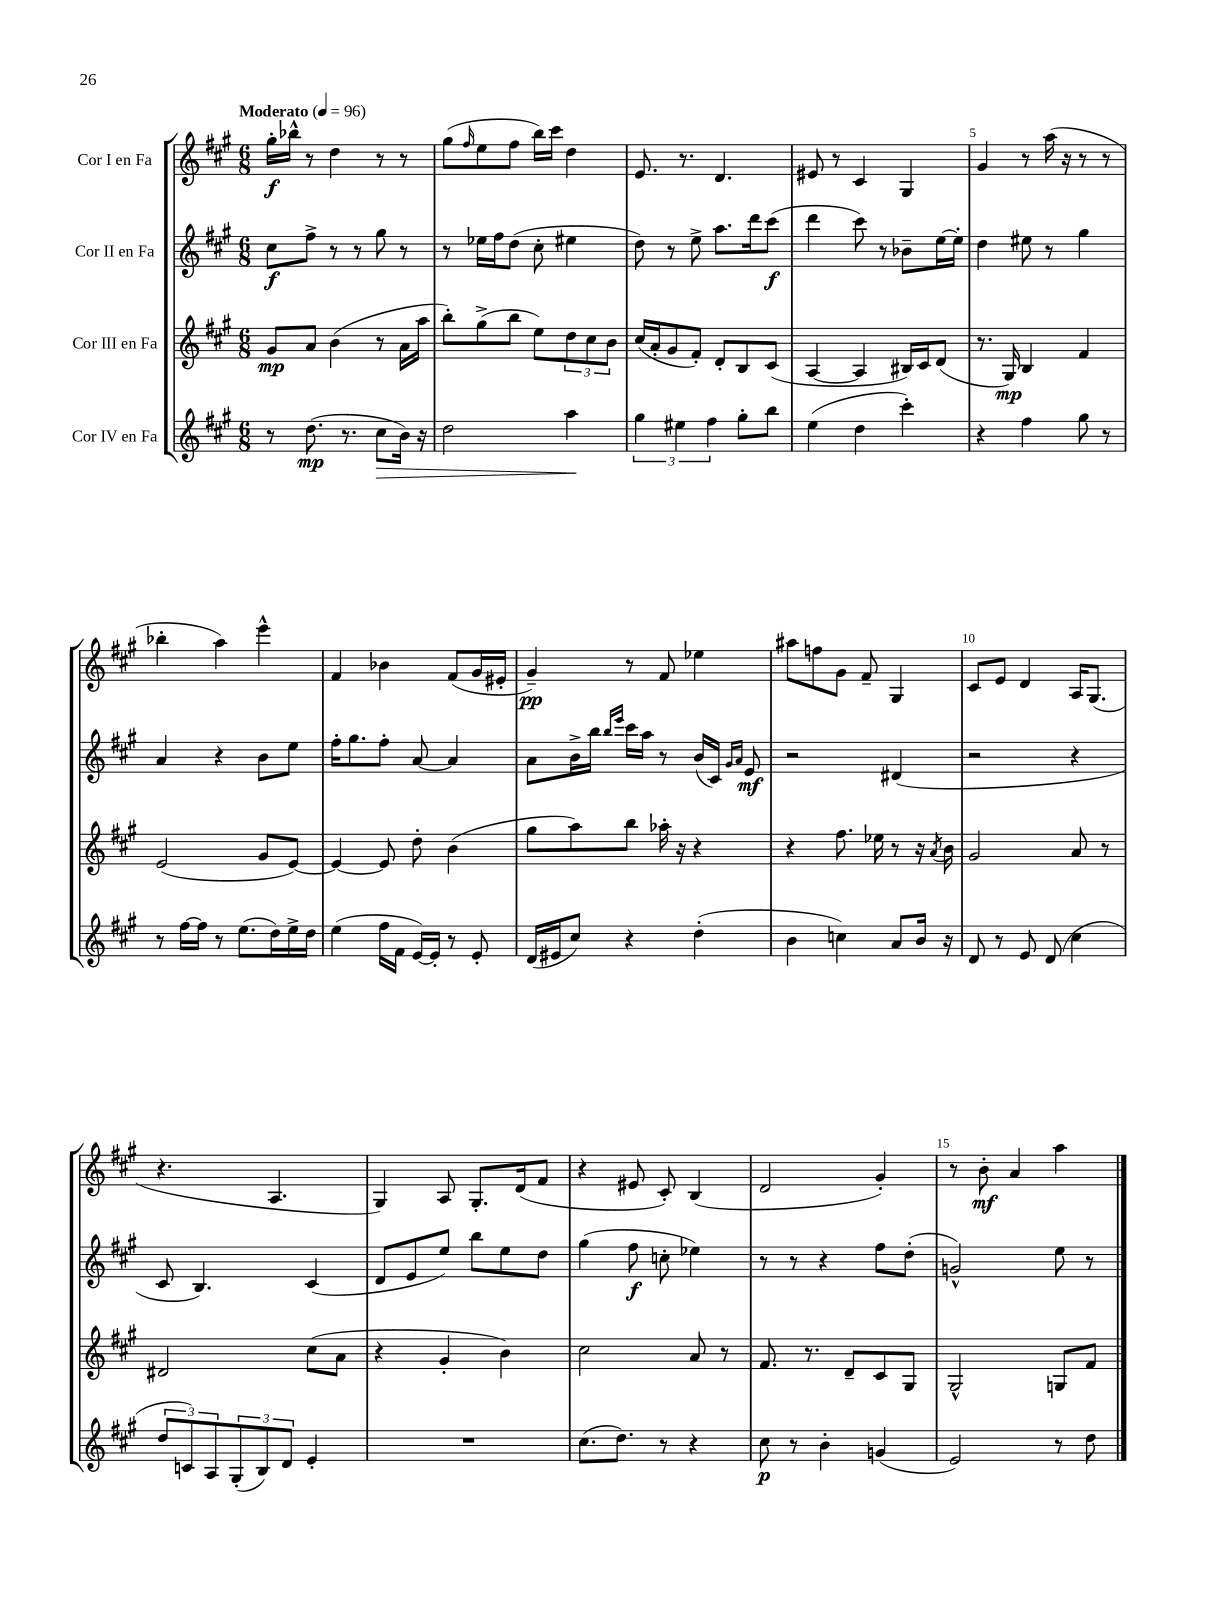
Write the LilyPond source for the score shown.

<<
\new StaffGroup <<
\new Staff = "s0" \with { instrumentName = "Cor I en Fa" } {
    \clef treble \key a \major \numericTimeSignature \time 6/8 \tempo "Moderato" 4 = 96
    gis''16-.\f bes''16-^ r8 d''4 r8 r8 |
    gis''8( \grace { fis''16 } e''8 fis''8 b''16) cis'''16 d''4 |
    e'8. r8. d'4. |
    eis'8 r8 cis'4 gis4 |
    gis'4 r8 a''16( r16 r8 r8 |
    bes''4-. a''4) e'''4-^ |
    fis'4 bes'4 fis'8( gis'16 eis'16-. |
    gis'4--\pp) r8 fis'8 ees''4 |
    ais''8 f''8 gis'8 fis'8-- gis4 |
    cis'8 e'8 d'4 a16 gis8.( |
    r4. a4. |
    gis4) a8 gis8.-. d'16( fis'8 |
    r4 eis'8 cis'8-.) b4( |
    d'2 gis'4-.) |
    r8 b'8-.\mf a'4 a''4 \bar "|." |
}
\new Staff = "s1" \with { instrumentName = "Cor II en Fa" } {
    \clef treble \key a \major \numericTimeSignature \time 6/8
    cis''8\f fis''8-> r8 r8 gis''8 r8 |
    r8 ees''16 fis''16 d''8( cis''8-. eis''4 |
    d''8) r8 e''8-> a''8. d'''16 cis'''8\f( |
    d'''4 cis'''8) r8 bes'8-- e''16~ e''16-. |
    d''4 eis''8 r8 gis''4 |
    a'4 r4 b'8 e''8 |
    fis''16-. gis''8. fis''8-. a'8~ a'4 |
    a'8 b'16-> b''16 \grace { b''16 e'''16 } cis'''16 a''16 r8 b'16( cis'16) \grace { gis'16 a'16 } e'8\mf |
    r2 dis'4( |
    r2 r4 |
    cis'8 b4.) cis'4( |
    d'8 e'8 e''8) b''8 e''8 d''8 |
    gis''4( fis''8\f c''8-. ees''4) |
    r8 r8 r4 fis''8 d''8-.( |
    g'2-^) e''8 r8 \bar "|." |
}
\new Staff = "s2" \with { instrumentName = "Cor III en Fa" } {
    \clef treble \key a \major \numericTimeSignature \time 6/8
    gis'8\mp a'8 b'4( r8 a'16 a''16 |
    b''8-.) gis''8->( b''8 e''8) \tuplet 3/2 { d''8 cis''8 b'8 } |
    cis''16( a'16-. gis'8 fis'8-.) d'8-. b8 cis'8( |
    a4~ a4 bis16) cis'16 d'8( |
    r8. gis16\mp) b4 fis'4 |
    e'2( gis'8 e'8~) |
    e'4~ e'8 d''8-. b'4( |
    gis''8 a''8) b''8 aes''16-. r16 r4 |
    r4 fis''8. ees''16 r8 r16 \acciaccatura { a'8 } b'16 |
    gis'2 a'8 r8 |
    dis'2 cis''8( a'8 |
    r4 gis'4-. b'4) |
    cis''2 a'8 r8 |
    fis'8. r8. d'8-- cis'8 gis8 |
    gis2-^ g8 fis'8 \bar "|." |
}
\new Staff = "s3" \with { instrumentName = "Cor IV en Fa" } {
    \clef treble \key a \major \numericTimeSignature \time 6/8
    r8 d''8.\mp( r8. cis''8\> b'16) r16 |
    d''2 a''4\! |
    \tuplet 3/2 { gis''4 eis''4 fis''4 } gis''8-. b''8 |
    e''4( d''4 cis'''4-.) |
    r4 fis''4 gis''8 r8 |
    r8 fis''16~ fis''16 r8 e''8.( d''16) e''16-> d''16 |
    e''4( fis''16 fis'16 e'16~) e'16-. r8 e'8-. |
    d'16( eis'16 cis''8) r4 d''4-.( |
    b'4 c''4) a'8 b'16 r16 |
    d'8 r8 e'8 d'8( cis''4 |
    \tuplet 3/2 { d''8 c'8) a8 } \tuplet 3/2 { gis8-.( b8) d'8 } e'4-. |
    R2. |
    cis''8.( d''8.) r8 r4 |
    cis''8\p r8 b'4-. g'4( |
    e'2) r8 d''8 \bar "|." |
}
>>
>>
\layout { \context { \Score \override BarNumber.break-visibility = ##(#f #t #t) barNumberVisibility = #(every-nth-bar-number-visible 5) } }
